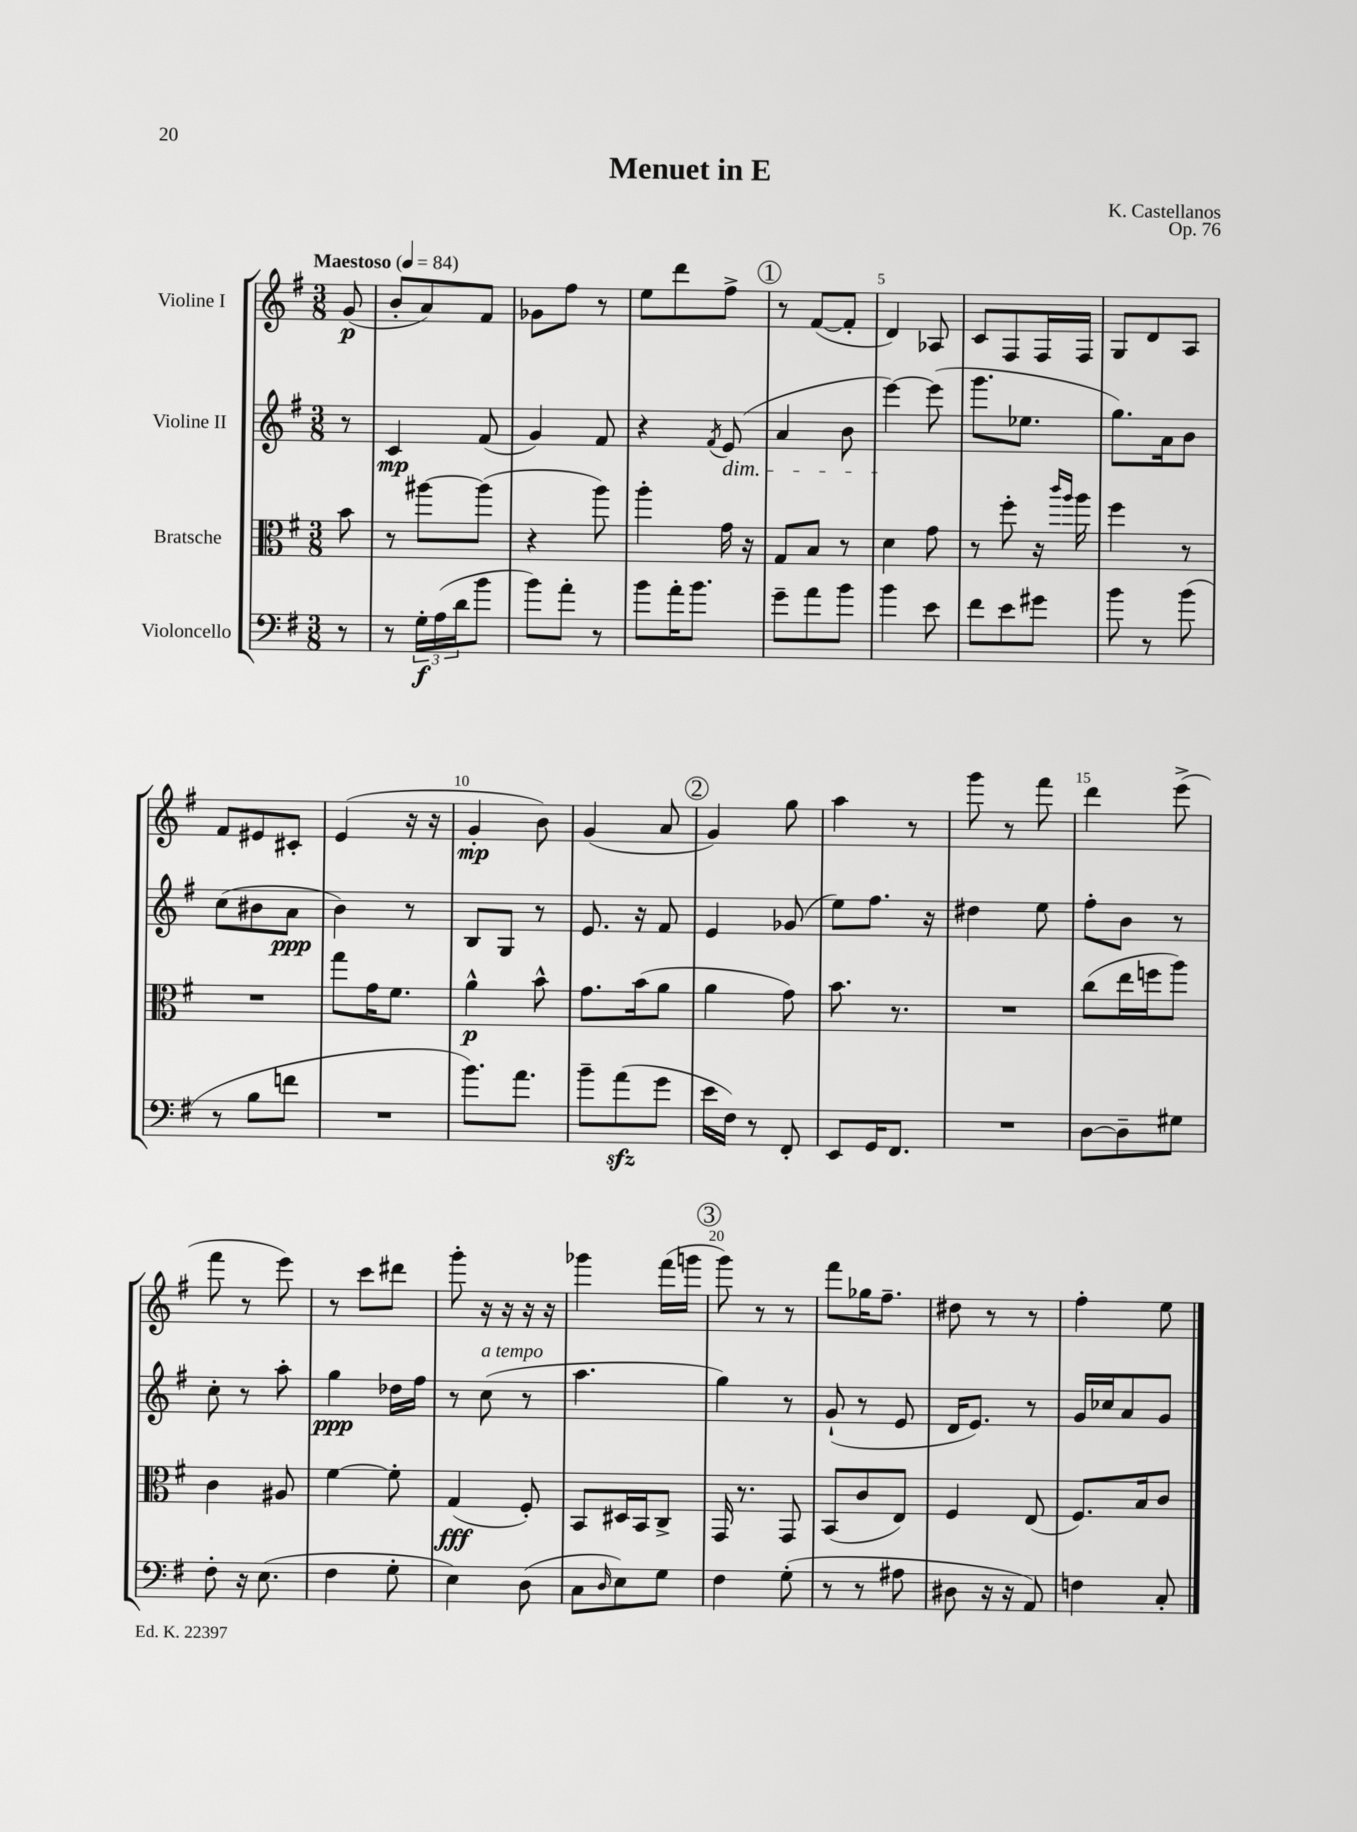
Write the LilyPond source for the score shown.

\header { title = "Menuet in E" composer = "K. Castellanos" opus = "Op. 76" }
<<
\new StaffGroup <<
\new Staff = "s0" \with { instrumentName = "Violine I" } {
    \clef treble \key g \major \numericTimeSignature \time 3/8 \partial 8 \tempo "Maestoso" 4 = 84
    g'8\p( |
    b'8-. a'8) fis'8 |
    ges'8 fis''8 r8 |
    e''8 d'''8 fis''8-> |
    \mark \markup { \circle "1" } r8 fis'8~( fis'8-. |
    d'4) aes8 |
    c'8 fis8 fis16 fis16 |
    g8 d'8 a8 |
    fis'8 eis'8 cis'8-. |
    e'4( r16 r16 |
    g'4-.\mp b'8) |
    g'4( a'8 |
    \mark \markup { \circle "2" } g'4) g''8 |
    a''4 r8 |
    g'''8 r8 fis'''8 |
    d'''4 e'''8->( |
    fis'''8 r8 e'''8) |
    r8 c'''8 dis'''8 |
    g'''8-. r16 r16 r16 r16 |
    ges'''4 fis'''16( g'''16 |
    \mark \markup { \circle "3" } g'''8) r8 r8 |
    fis'''8 ges''16 fis''8.-- |
    dis''8 r8 r8 |
    fis''4-. e''8 \bar "|." |
}
\new Staff = "s1" \with { instrumentName = "Violine II" } {
    \clef treble \key g \major \numericTimeSignature \time 3/8 \partial 8
    r8 |
    c'4\mp fis'8( |
    g'4) fis'8 |
    r4 \acciaccatura { fis'8 } e'8\dim( |
    \mark \markup { \circle "1" } a'4 b'8 |
    e'''4~\!) e'''8( |
    g'''8. ees''8. |
    g''8.) a'16 b'8 |
    c''8( bis'8 a'8\ppp |
    b'4) r8 |
    b8 g8 r8 |
    e'8. r16 fis'8 |
    \mark \markup { \circle "2" } e'4 ges'8( |
    e''8) fis''8. r16 |
    dis''4 e''8 |
    fis''8-. b'8 r8 |
    c''8-. r8 a''8-. |
    g''4\ppp des''16 fis''16 |
    r8 c''8^\markup { \italic "a tempo" }( r8 |
    a''4. |
    \mark \markup { \circle "3" } g''4) r8 |
    g'8-!( r8 e'8 |
    d'16 e'8.) r8 |
    g'16 ces''16 a'8 g'8 \bar "|." |
}
\new Staff = "s2" \with { instrumentName = "Bratsche" } {
    \clef alto \key g \major \numericTimeSignature \time 3/8 \partial 8
    b'8 |
    r8 ais''8~ ais''8( |
    r4 a''8) |
    a''4-. g'16 r16 |
    \mark \markup { \circle "1" } g8 b8 r8 |
    d'4 g'8 |
    r8 fis''8-. r16 \grace { c'''16 a''16 } a''16 |
    fis''4 r8 |
    R4. |
    g''8 g'16 fis'8. |
    a'4-^\p b'8-^ |
    g'8. b'16( a'8 |
    \mark \markup { \circle "2" } a'4 g'8) |
    b'8. r8. |
    R4. |
    c''8( e''16 f''16 a''8) |
    c'4 ais8 |
    fis'4~ fis'8-. |
    g4\fff( fis8-.) |
    b,8 dis16 b,16 c8-> |
    \mark \markup { \circle "3" } g,16 r8. g,8 |
    b,8( c'8 e8) |
    fis4 e8( |
    fis8.) b16 c'8 \bar "|." |
}
\new Staff = "s3" \with { instrumentName = "Violoncello" } {
    \clef bass \key g \major \numericTimeSignature \time 3/8 \partial 8
    r8 |
    r8 \tuplet 3/2 { g16-.\f a16( d'16 } b'8 |
    b'8) a'8-. r8 |
    b'8 a'16-. b'8. |
    \mark \markup { \circle "1" } g'8-- a'8 b'8 |
    b'4 e'8 |
    fis'8 e'8 gis'8 |
    b'8 r8 b'8( |
    r8 b8 f'8 |
    R4. |
    b'8.) a'8. |
    b'8-- a'8\sfz( g'8 |
    \mark \markup { \circle "2" } e'16 fis16) r8 fis,8-. |
    e,8 g,16 fis,8. |
    R4. |
    d8~ d8-- gis8 |
    fis8-. r16 e8.( |
    fis4 g8-. |
    e4) d8( |
    c8 \grace { d16 } e8) g8 |
    \mark \markup { \circle "3" } fis4 g8-.( |
    r8 r8 ais8 |
    dis8 r16 r16 a,8) |
    f4 c8-. \bar "|." |
}
>>
>>
\layout { \context { \Score \override BarNumber.break-visibility = ##(#f #t #t) barNumberVisibility = #(every-nth-bar-number-visible 5) } }
